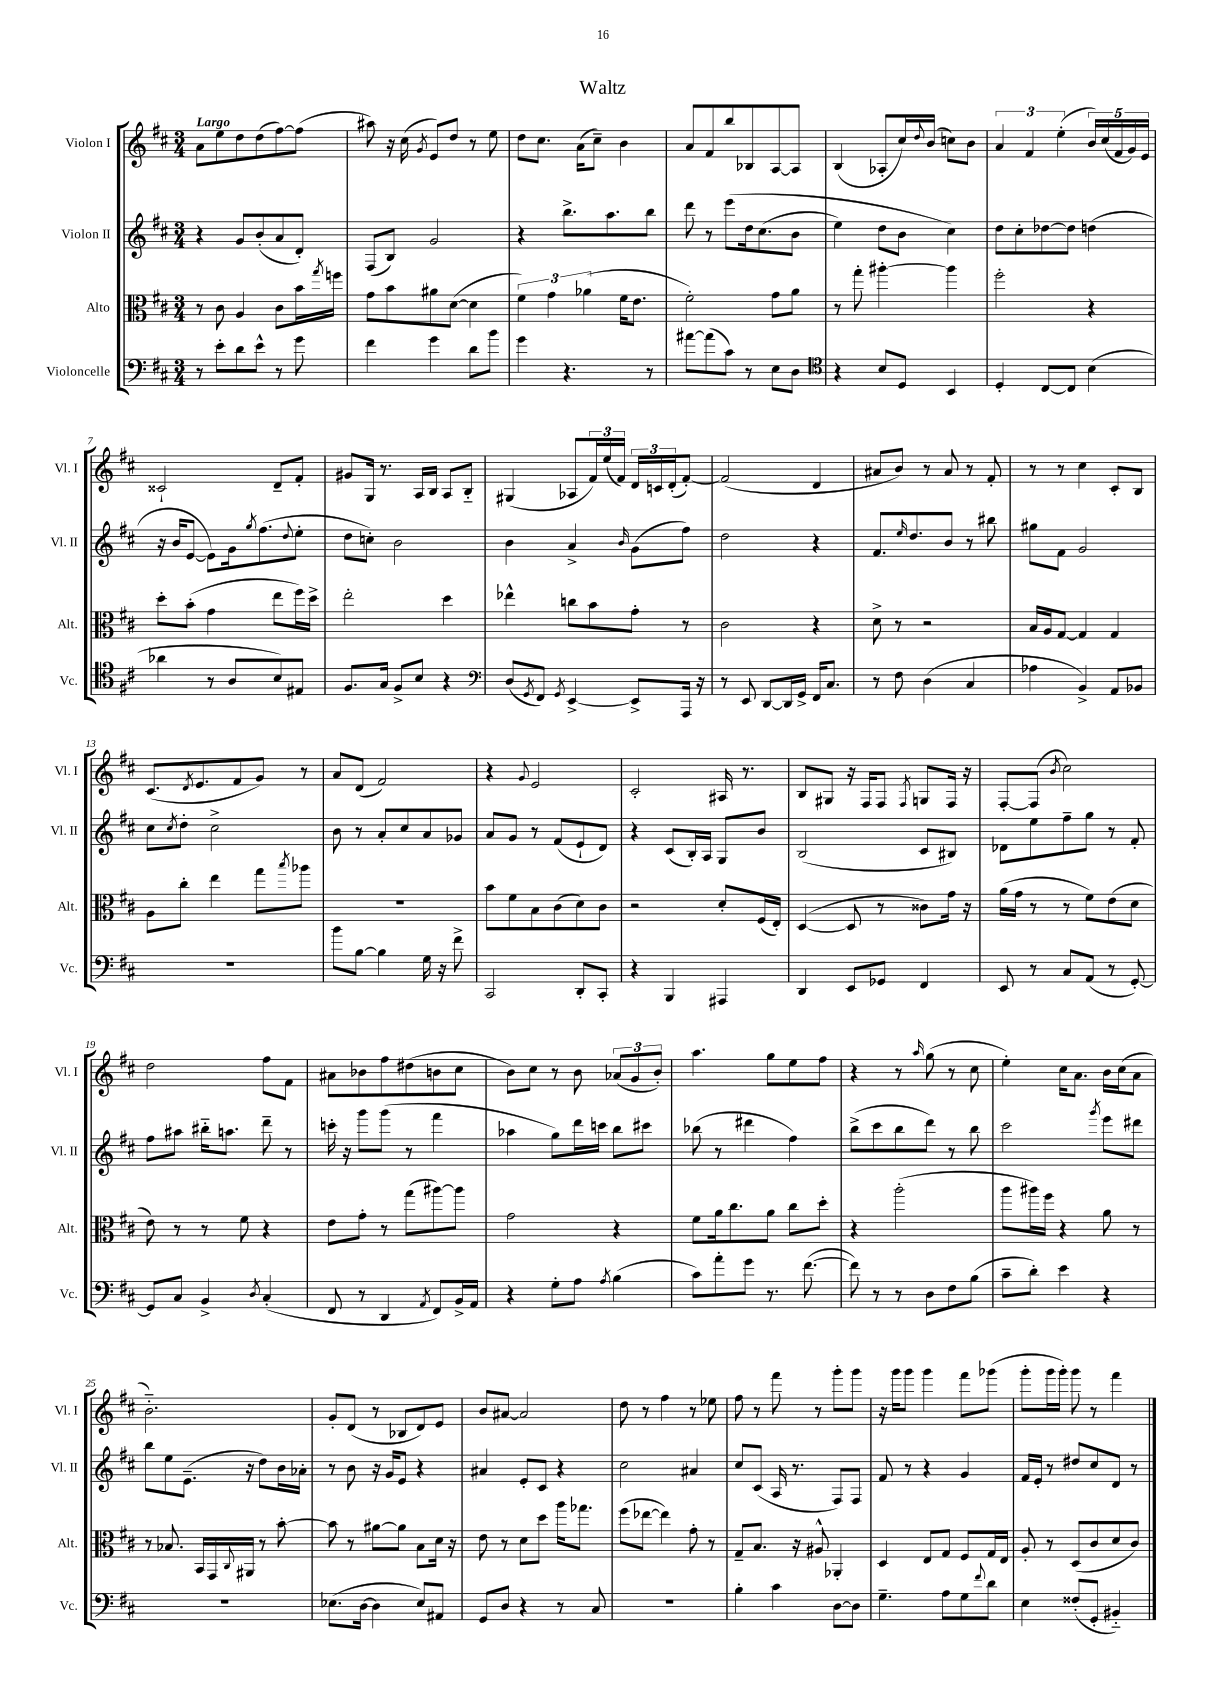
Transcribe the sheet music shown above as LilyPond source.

\header { title = "Waltz" }
<<
\new StaffGroup <<
\new Staff = "s0" \with { instrumentName = "Violon I" shortInstrumentName = "Vl. I" } {
    \clef treble \key d \major \numericTimeSignature \time 3/4 \tempo "Largo"
    a'8 e''8 d''8 d''8( fis''8~) fis''8( |
    ais''8) r16 cis''16( \acciaccatura { g'8 } e'8) d''8 r8 e''8 |
    d''8 cis''8. a'16( cis''8--) b'4 |
    a'8 fis'8 b''8 bes8 a8~ a8 |
    b4( aes8-. cis''16) \appoggiatura { d''8 } b'16( c''8) b'8 |
    \tuplet 3/2 { a'4 fis'4 e''4-.( } \tuplet 5/4 { b'16) cis''16( fis'16 g'16) e'16 } |
    cisis'2-! d'8-- fis'8-. |
    gis'8 g16 r8. a16 b16 a8 b8-_ |
    gis4( aes8 \tuplet 3/2 { fis'16) e''16( fis'16) } \tuplet 3/2 { d'16 c'16 d'16-.( } fis'8~-.) |
    fis'2( d'4 |
    ais'8 b'8) r8 ais'8 r8 fis'8-. |
    r8 r8 cis''4 cis'8-. b8 |
    cis'8.( \acciaccatura { d'8 } e'8. fis'8 g'8) r8 |
    a'8 d'8( fis'2) |
    r4 \appoggiatura { g'8 } e'2 |
    cis'2-. ais16 r8. |
    b8 gis8 r16 fis16 fis8 \acciaccatura { fis8 } g8 fis16 r16 |
    fis8~-. fis8( \acciaccatura { b'8 } cis''2) |
    d''2 fis''8 fis'8 |
    ais'8 bes'8 fis''8 dis''8( b'8 cis''8 |
    b'8) cis''8 r8 b'8 \tuplet 3/2 { aes'8( g'8 b'8-.) } |
    a''4. g''8 e''8 fis''8 |
    r4 r8 \grace { a''16 } g''8( r8 cis''8 |
    e''4-.) cis''16 a'8. b'16 cis''16( a'8 |
    b'2.-_) |
    g'8-. d'8( r8 bes8 d'8) e'8 |
    b'8 ais'8~ ais'2 |
    d''8 r8 fis''4 r8 ees''8 |
    fis''8 r8 fis'''8 r8 g'''8-. g'''8 |
    r16 g'''16 g'''8 g'''4 fis'''8 ges'''8( |
    g'''8-. g'''16 g'''16-.) g'''8 r8 fis'''4 \bar "|." |
}
\new Staff = "s1" \with { instrumentName = "Violon II" shortInstrumentName = "Vl. II" } {
    \clef treble \key d \major \numericTimeSignature \time 3/4
    r4 g'8 b'8-.( a'8 d'8-.) |
    fis8( b8) g'2 |
    r4 b''8.-> a''8. b''8 |
    d'''8 r8 e'''8\( d''16 cis''8.( b'8 |
    e''4) d''8 b'8 cis''4\) |
    d''8 cis''8-. des''8~ des''8 d''4( |
    r16 b'16 e'8~ e'8) g'16 \acciaccatura { g''8 } fis''8.( \appoggiatura { d''8 } e''8-. |
    d''8 c''8-.) b'2 |
    b'4 a'4-> \grace { b'16 } g'8( fis''8) |
    d''2 r4 |
    fis'8. \grace { e''16 } d''8. b'8 r8 bis''8 |
    gis''8 fis'8 g'2 |
    cis''8 \acciaccatura { cis''8 } d''8-. cis''2-> |
    b'8 r8 a'8-. cis''8 a'8 ges'8 |
    a'8 g'8 r8 fis'8( e'8-! d'8) |
    r4 cis'8( b16-.) a16 g8 b'8 |
    b2( cis'8 bis8) |
    des'8 e''8 fis''8-- g''8 r8 fis'8-. |
    fis''8 ais''8 bis''16-_ a''8. d'''8-- r8 |
    c'''16-. r16 g'''8 g'''8( r8 fis'''4 |
    aes''4 g''8) d'''16 c'''16 b''8 cis'''8 |
    bes''8( r8 dis'''4 fis''4) |
    b''8->( cis'''8 b''8 d'''8) r8 b''8 |
    cis'''2 \acciaccatura { g'''8 } e'''8 dis'''8 |
    b''8 e''8 e'8.--( r16 d''8) b'16 aes'16-. |
    r8 b'8 r16 g'16 e'8 r4 |
    ais'4 e'8-. cis'8 r4 |
    cis''2 ais'4 |
    cis''8 cis'8( a16 r8. fis8) fis8 |
    fis'8 r8 r4 g'4 |
    fis'16 e'16-. r8 dis''8 cis''8 d'8 r8 \bar "|." |
}
\new Staff = "s2" \with { instrumentName = "Alto" shortInstrumentName = "Alt." } {
    \clef alto \key d \major \numericTimeSignature \time 3/4
    r8 cis'8 a4 cis'8 b'16 \acciaccatura { g''8 } f''16 |
    g'8 b'8 ais'8 d'8~( d'4 |
    \tuplet 3/2 { fis'4) g'4 aes'4( } fis'16 e'8. |
    fis'2-.) g'8 a'8 |
    r8 g''8-. ais''4~-. ais''4 |
    fis''2-. r4 |
    d''8-. b'8-.( g'4 e''8 fis''16) d''16-> |
    e''2-. d''4 |
    ees''4-^ c''8 b'8 g'8-. r8 |
    cis'2 r4 |
    d'8-> r8 r2 |
    b16 a16 g8~ g4 g4 |
    a8 cis''8-. e''4 g''8 \acciaccatura { b''8 } aes''8 |
    R2. |
    b'8 fis'8 b8 cis'8( d'8) cis'8 |
    r2 d'8-. fis16( e16-.) |
    d4~( d8 r8 cisis'8) g'16 r16 |
    a'16( g'16 r8 r8 fis'8) e'8( d'8 |
    e'8) r8 r8 fis'8 r4 |
    e'8 g'8-. r8 g''8( ais''8~) ais''8 |
    g'2 r4 |
    fis'8 a'16 cis''8. a'8 cis''8 d''8-. |
    r4 a''2-.( |
    a''8 ais''16) fis''16 r4 a'8 r8 |
    r8 bes8. b,16 g,16 \appoggiatura { cis8 } ais,16 r8 b'8~-. |
    b'8 r8 ais'8~ ais'8 b8 d'16 r16 |
    e'8 r8 d'8 d''8 a''16 ges''8. |
    fis''8( ees''8~ ees''4) g'8-. r8 |
    g8-- b8. r16 ais8-^ aes,4-. |
    d4 e8 g8 fis8 g16 e16 |
    a8-. r8 d8( cis'8 d'8 cis'8) \bar "|." |
}
\new Staff = "s3" \with { instrumentName = "Violoncelle" shortInstrumentName = "Vc." } {
    \clef bass \key d \major \numericTimeSignature \time 3/4
    r8 e'8-. d'8 e'8-^ r8 g'8 |
    fis'4 g'4 d'8 b'8 |
    g'4 r4. r8 |
    ais'8~ ais'8( cis'8) r8 e8 d8 |
    \clef tenor r4 b8 d8 b,4 |
    d4-. cis8~ cis8 b4( |
    aes'4 r8 a8 b8) eis8 |
    fis8. g16 fis8-> b8 r4 |
    \clef bass d8( \acciaccatura { g,8 } fis,8) \acciaccatura { g,8 } e,4~-> e,8-> a,,16 r16 |
    r8 e,8 d,8~ d,16 g,16-> fis,16 cis8. |
    r8 fis8 d4( cis4 |
    aes4 b,4->) a,8 bes,8 |
    R2. |
    b'8 b8~ b4 g16 r16 fis'8-> |
    cis,2 d,8-. cis,8-. |
    r4 b,,4 ais,,4 |
    d,4 e,8 ges,8 fis,4 |
    e,8 r8 cis8 a,8( r8 g,8~-.) |
    g,8 cis8 b,4-> \acciaccatura { d8 } cis4-.( |
    fis,8 r8 d,4 \acciaccatura { a,8 } fis,8) b,16-> a,16 |
    r4 g8-. a8 \acciaccatura { a8 } b4( |
    cis'8) a'8-. g'8 r8. fis'8.~( |
    fis'8) r8 r8 d8 fis8 b8( |
    cis'8-- d'8-.) e'4 r4 |
    R2. |
    ees8.( d16~ d4 ees8) ais,8 |
    g,8 d8 r4 r8 cis8 |
    R2. |
    b4-. cis'4 d8~ d8 |
    g4.-- a8 g8 \appoggiatura { fis'8 } d'8 |
    e4 fisis8-.( g,8-. bis,4-_) \bar "|." |
}
>>
>>
